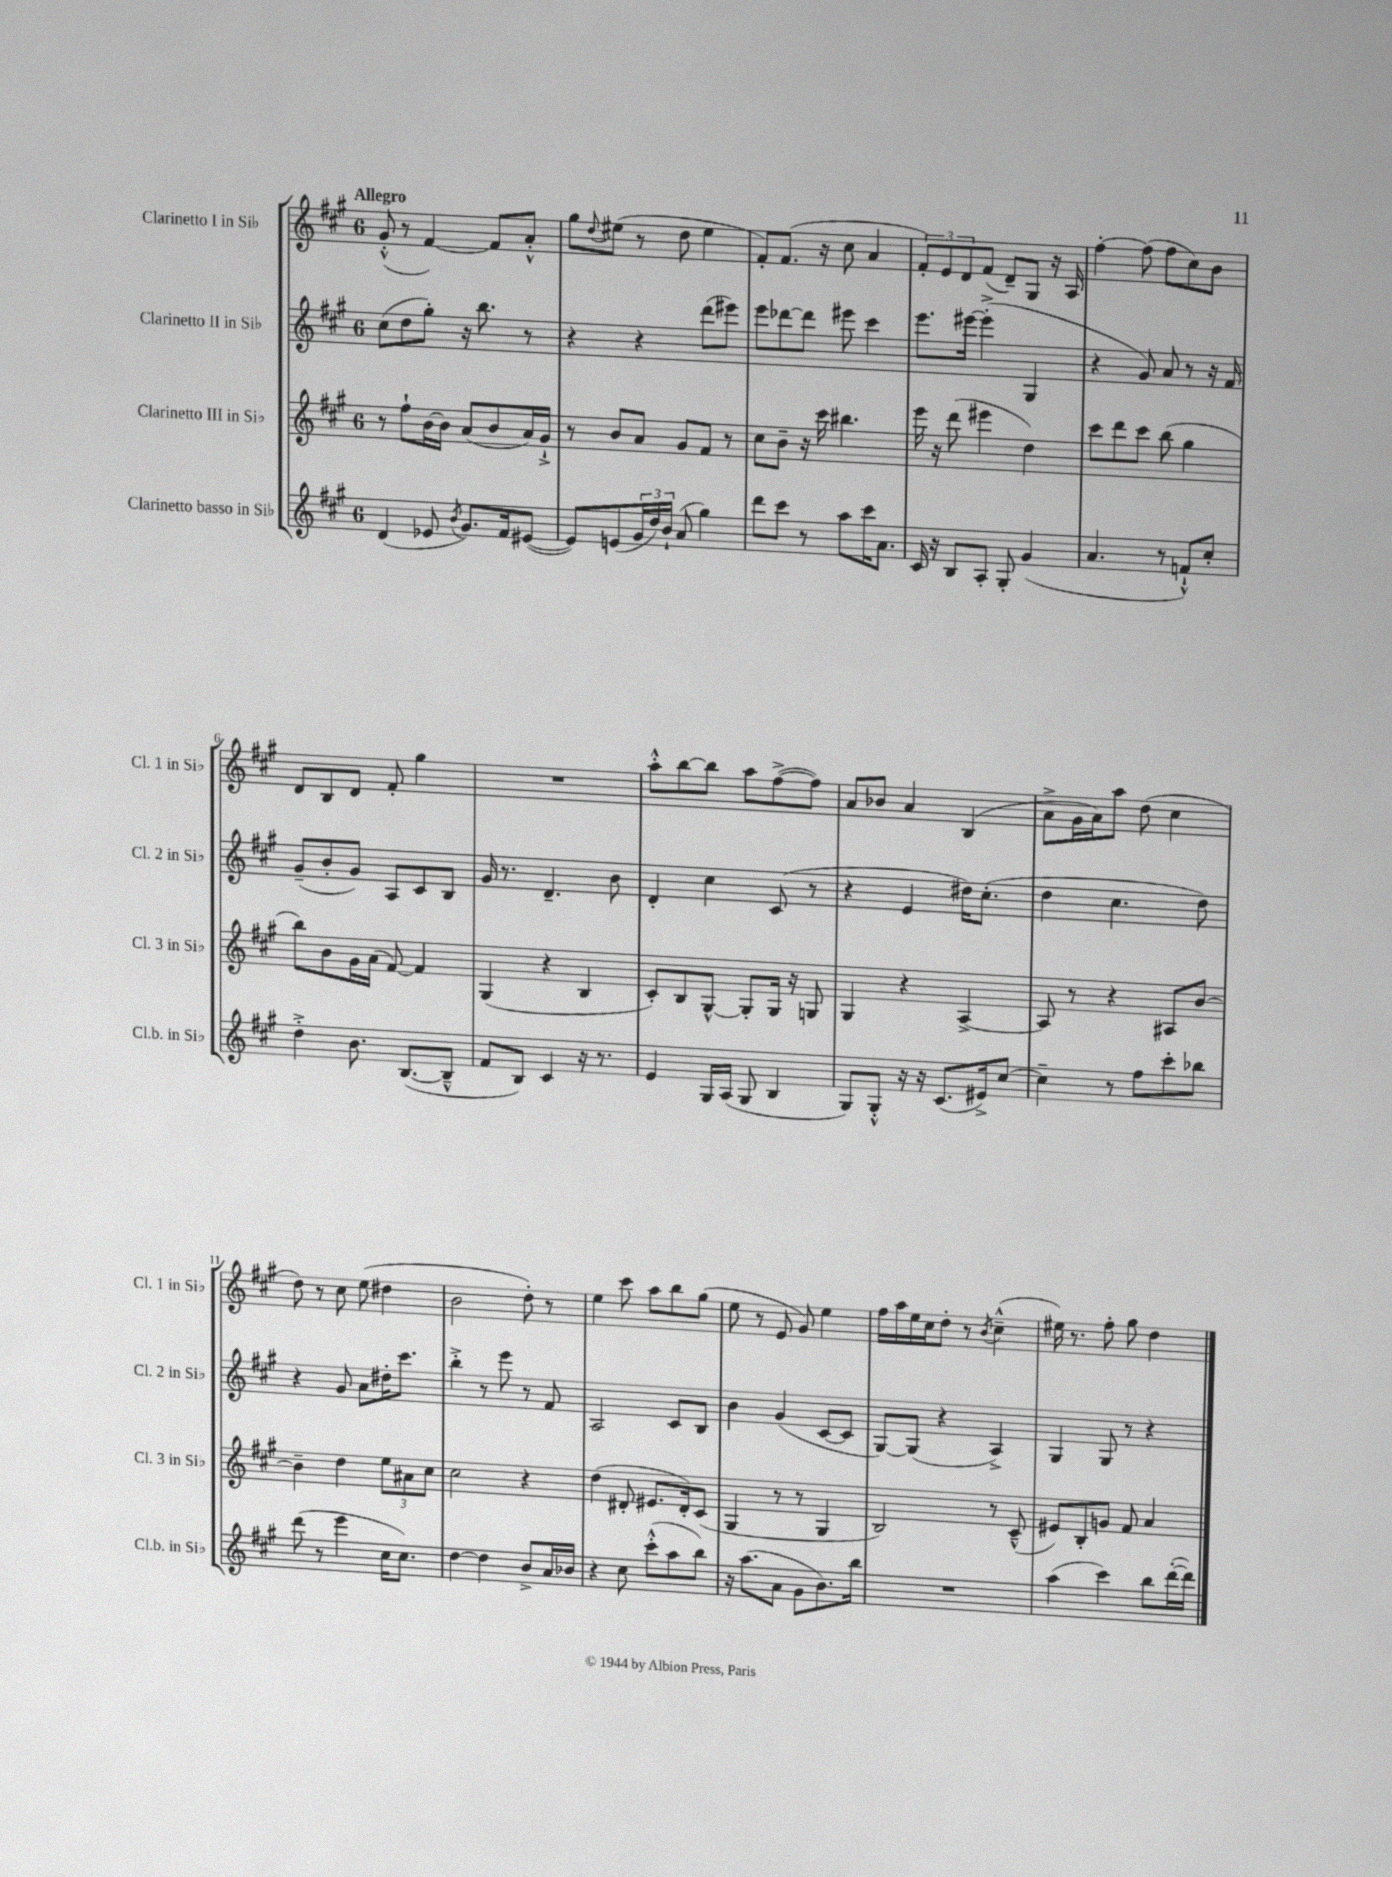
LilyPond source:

<<
\new StaffGroup <<
\new Staff = "s0" \with { instrumentName = "Clarinetto I in Sib" shortInstrumentName = "Cl. 1 in Sib" } {
    \clef treble \key a \major \once \override Staff.TimeSignature.style = #'single-digit \time 6/8 \tempo "Allegro"
    gis'8-.-^( r8 fis'4~) fis'8 a'8-.-^ |
    gis''8 \appoggiatura { d''8 } eis''8( r8 d''8 eis''4 |
    fis'8-.) fis'8.( r16 cis''8 a'4 |
    \tuplet 3/2 { fis'8-.) e'8 d'8 } fis'8( d'8--) gis8 r16 a16 |
    fis''4~-. fis''8( fis''8 cis''8) b'8 |
    d'8 b8 d'8 fis'8-. gis''4 |
    R2. |
    a''8-.-^ b''8~ b''8 a''8 fis''8~->( fis''8) |
    a'8 bes'8 a'4 b4( |
    a'8-> gis'16 a'16) a''8 d''8( cis''4 |
    d''8) r8 cis''8 e''8( dis''4 |
    b'2 d''8-.) r8 |
    e''4 cis'''8 a''8 b''8 gis''8( |
    e''8 r8 e'8 gis'8) e''4 |
    fis''16 a''16 e''16 cis''16 d''8-. r8 \acciaccatura { b'8 } cis''4---^( |
    eis''16) r8. fis''8-. gis''8 d''4 \bar "|." |
}
\new Staff = "s1" \with { instrumentName = "Clarinetto II in Sib" shortInstrumentName = "Cl. 2 in Sib" } {
    \clef treble \key a \major \once \override Staff.TimeSignature.style = #'single-digit \time 6/8
    cis''8( d''8 gis''8-.) r16 b''8. r8 |
    r4 r4 d'''8( eis'''8) |
    e'''8 des'''8~ des'''8 eis'''8 cis'''4 |
    e'''8. eis'''16~ eis'''4-.->( gis4 |
    r4 gis'8) a'8 r8 r16 fis'16 |
    gis'8--( b'8-. gis'8) a8 cis'8 b8 |
    gis'16 r8. d'4.-- b'8 |
    d'4-. cis''4 cis'8( r8 |
    r4 e'4 dis''16) cis''8.-.( |
    d''4 cis''4. d''8) |
    r4 gis'8 a'8 dis''16-. cis'''8. |
    b''4-.-> r8 e'''8 r8 fis'8 |
    a2 cis'8 b8 |
    b'4 gis'4( cis'8~ cis'8 |
    gis8~) gis8( r4 a4->) |
    gis4 gis8 r8 r4 \bar "|." |
}
\new Staff = "s2" \with { instrumentName = "Clarinetto III in Sib" shortInstrumentName = "Cl. 3 in Sib" } {
    \clef treble \key a \major \once \override Staff.TimeSignature.style = #'single-digit \time 6/8
    r8 fis''8-! b'16~ b'16 a'8( b'8 a'16) gis'16-!-> |
    r8 b'8 a'8 gis'8 fis'8 r8 |
    cis''8 b'8-- r16 cis'''16 bis''4. |
    e'''16 r16 d'''8( eis'''4 d''4) |
    cis'''8 d'''8 cis'''8 b''8( gis''4 |
    b''8) b'8 gis'16 a'16( fis'8~) fis'4 |
    gis4( r4 b4 |
    cis'8-.) b8 gis8~-^ gis8-. gis16 r16 g8 |
    gis4 r4 a4~-> |
    a8 r8 r4 ais8 b'8~ |
    b'4-- d''4 \tuplet 3/2 { e''8 ais'8 cis''8 } |
    cis''2 r4 |
    d''4( dis'8-. eis'8. dis'16-.) cis'8( |
    gis4 r8 r8 gis4 |
    b2) r8 cis'8---^( |
    eis'8) b8-. g'8 fis'8 a'4 \bar "|." |
}
\new Staff = "s3" \with { instrumentName = "Clarinetto basso in Sib" shortInstrumentName = "Cl.b. in Sib" } {
    \clef treble \key a \major \once \override Staff.TimeSignature.style = #'single-digit \time 6/8
    d'4( ees'8 \acciaccatura { b'8 } gis'8.) fis'16 eis'8~( |
    eis'8) e'8( \tuplet 3/2 { gis'16 d''16) b'16-! } a'8( gis''4) |
    d'''8 cis'''8 r8 a''8 cis'''16 a'8. |
    cis'16 r16 b8 a8-. gis8-. gis'4( |
    a'4. r8 f'8-!-^) cis''8-. |
    d''4-.-> b'8. b8.~( b8---^ |
    fis'8 b8) cis'4 r16 r8. |
    e'4 gis16 a16( gis8 b4 |
    gis8) gis8-.-^ r16 r16 cis'8.( eis'16->) cis''8~ |
    cis''4-- r8 fis''8 cis'''8-. bes''8 |
    d'''8( r8 e'''4 cis''16 cis''8.) |
    d''4~ d''4 b'8-> a'16 bes'16 |
    r4 cis''8 cis'''8-.-^( a''8 b''8) |
    r16 a''8.( a'8 gis'8 b'8.) b''16 |
    R2. |
    a''4( cis'''4) b''8 d'''16~-.( d'''16) \bar "|." |
}
>>
>>
